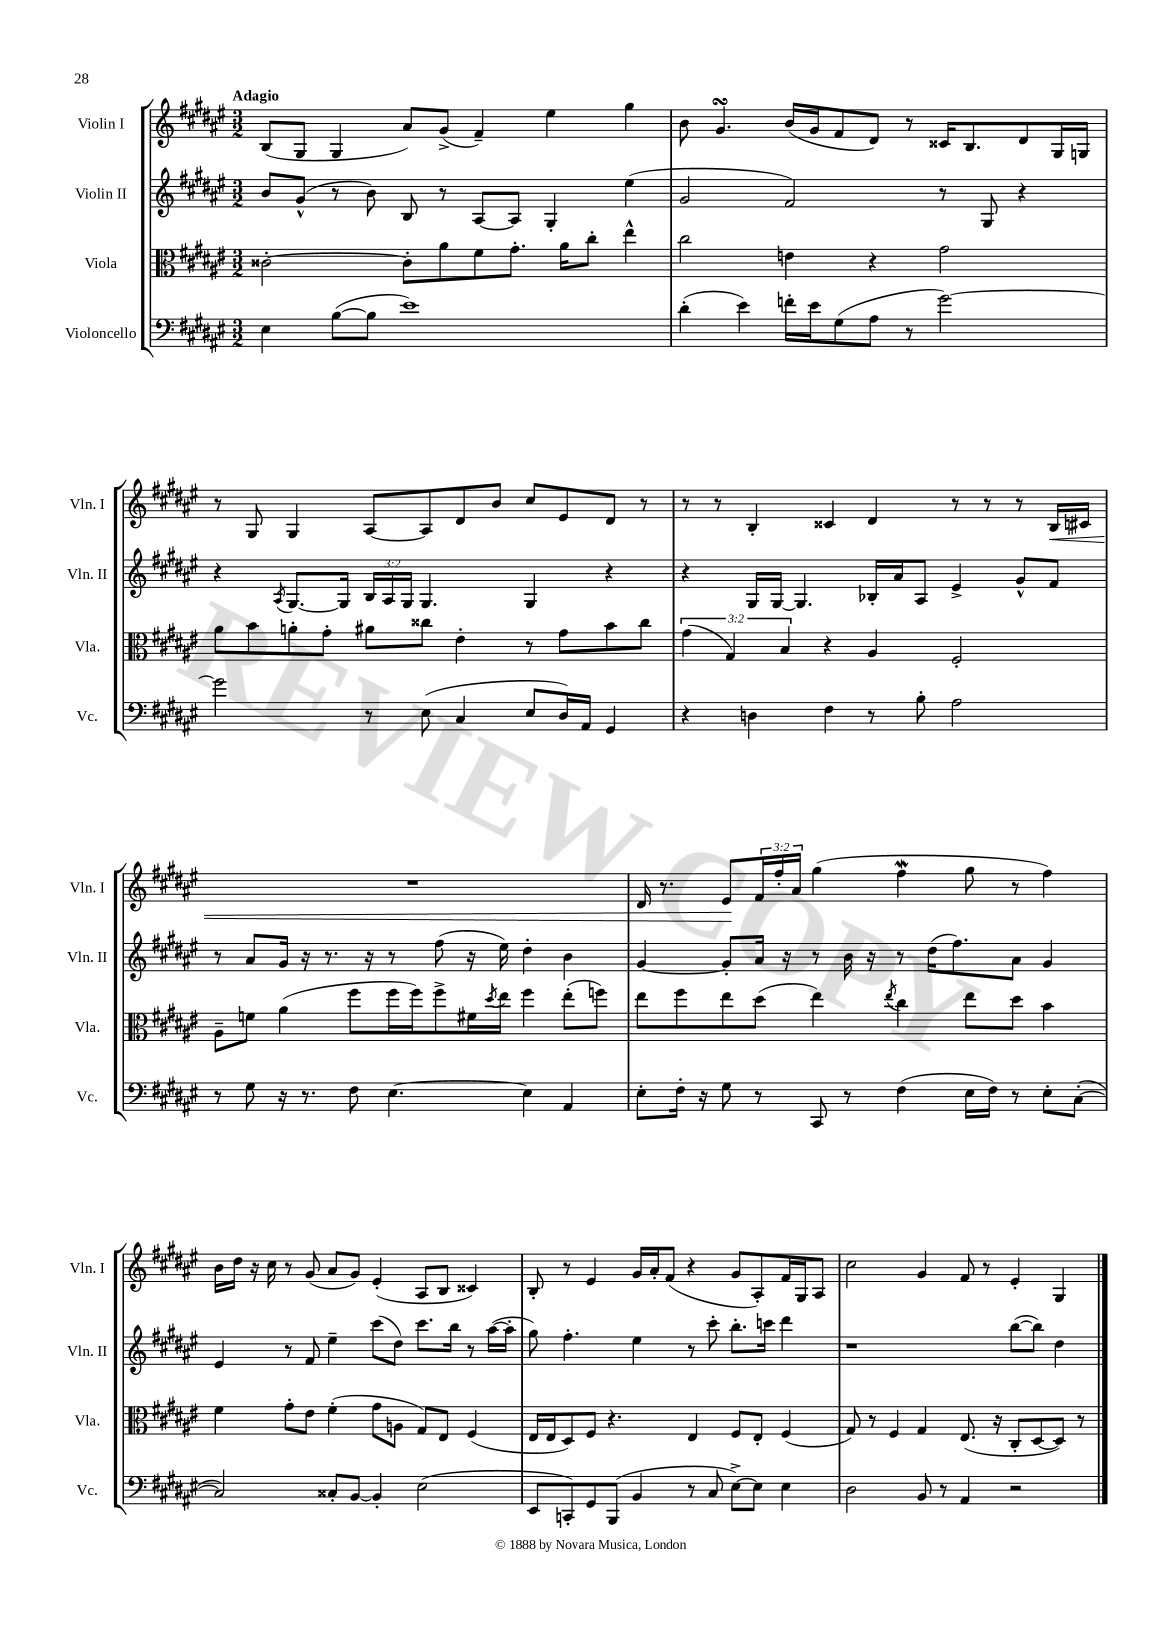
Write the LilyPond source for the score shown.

<<
\new StaffGroup <<
\new Staff = "s0" \with { instrumentName = "Violin I" shortInstrumentName = "Vln. I" } {
    \clef treble \key fis \major \numericTimeSignature \time 3/2 \override Staff.TupletNumber.text = #tuplet-number::calc-fraction-text \tempo "Adagio"
    b8( gis8 gis4 ais'8) gis'8->( fis'4--) eis''4 gis''4 |
    b'8 gis'4.\turn b'16( gis'16 fis'8 dis'8) r8 cisis'16 b8. dis'8 gis16 g16 |
    r8 gis8 gis4 ais8~ ais8 dis'8 b'8 cis''8 eis'8 dis'8 r8 |
    r8 r8 b4-. cisis'4 dis'4 r8 r8 r8 b16\< cis'16 |
    R1. |
    dis'16 r8. eis'8\! \tuplet 3/2 { fis'16 fis''16-. ais'16 } gis''4( fis''4\mordent gis''8 r8 fis''4) |
    b'16 dis''16 r16 cis''16 r8 gis'8( ais'8 gis'8) eis'4-.( ais8 b8 cisis'4) |
    b8-. r8 eis'4 gis'16 ais'16-. fis'8( r4 gis'8 ais8-.) fis'16 gis16 ais8 |
    cis''2 gis'4 fis'8 r8 eis'4-. gis4 \bar "|." |
}
\new Staff = "s1" \with { instrumentName = "Violin II" shortInstrumentName = "Vln. II" } {
    \clef treble \key fis \major \numericTimeSignature \time 3/2 \override Staff.TupletNumber.text = #tuplet-number::calc-fraction-text
    b'8 gis'8-^( r8 b'8) b8 r8 ais8~ ais8 gis4-. eis''4( |
    gis'2 fis'2) r8 gis8 r4 |
    r4 \acciaccatura { ais8 } gis8.~ gis16 \tuplet 3/2 { b16 ais16 gis16 } gis4. gis4 r4 |
    r4 gis16 gis16~ gis4. bes16-. ais'16 ais8 eis'4-> gis'8-^ fis'8 |
    r8 ais'8 gis'16 r16 r8. r16 r8 fis''8( r16 eis''16) dis''4-. b'4 |
    gis'4~ gis'8-. ais'16 r16 r8 b'16 r16 r8 dis''16( fis''8.) ais'8 gis'4 |
    eis'4 r8 fis'8 eis''4-- cis'''8( dis''8) cis'''8. b''16 r8 ais''16~( ais''16-. |
    gis''8) fis''4.-. eis''4 r8 cis'''8-. b''8.-. c'''16 dis'''4 |
    r1 b''8~( b''8) dis''4 \bar "|." |
}
\new Staff = "s2" \with { instrumentName = "Viola" shortInstrumentName = "Vla." } {
    \clef alto \key fis \major \numericTimeSignature \time 3/2 \override Staff.TupletNumber.text = #tuplet-number::calc-fraction-text
    cisis'2~-. cisis'8-. ais'8 fis'8 gis'8.-. ais'16 cis''8-. eis''4-^ |
    cis''2 e'4 r4 gis'2 |
    ais'8 b'8 a'8-. gis'8-. ais'8 cisis''8 eis'4-. r8 gis'8 b'8 cisis''8 |
    \tuplet 3/2 { gis'4( gis4) b4 } r4 ais4 fis2-. |
    ais8-- f'8 ais'4( fis''8 fis''16 fis''16) fis''8-> fis'16 \acciaccatura { dis''8 } eis''16 fis''4 eis''8-.( f''8) |
    eis''8 fis''8 eis''8 dis''8( eis''4) \acciaccatura { eis''8 } cis''4 eis''8 dis''8 b'4 |
    fis'4 gis'8-. eis'8 fis'4-.( gis'8 a8 gis8) eis8 fis4( |
    eis16 eis16 dis8) fis8 r4. eis4 fis8 eis8-. fis4( |
    gis8) r8 fis4 gis4 eis8.( r16 cis8-. dis8~ dis8) r8 \bar "|." |
}
\new Staff = "s3" \with { instrumentName = "Violoncello" shortInstrumentName = "Vc." } {
    \clef bass \key fis \major \numericTimeSignature \time 3/2
    eis4 b8~( b8 eis'1) |
    dis'4-.( eis'4) f'16-. eis'16 gis8( ais8 r8 gis'2~) |
    gis'2 r8 eis8( cis4 eis8 dis16) ais,16 gis,4 |
    r4 d4 fis4 r8 b8-. ais2 |
    r8 gis8 r16 r8. fis8 eis4.~ eis4 ais,4 |
    eis8-. fis16-. r16 gis8 r8 cis,8 r8 fis4( eis16 fis16) r8 eis8-. cis8~-.( |
    cis2) cisis8-. b,8~ b,4-. eis2( |
    eis,8 c,8-.) gis,8 b,,8( b,4 r8 cis8 eis8~->) eis8 eis4 |
    dis2 b,8 r8 ais,4 r2 \bar "|." |
}
>>
>>
\layout { \context { \Score \remove "Bar_number_engraver" } }
